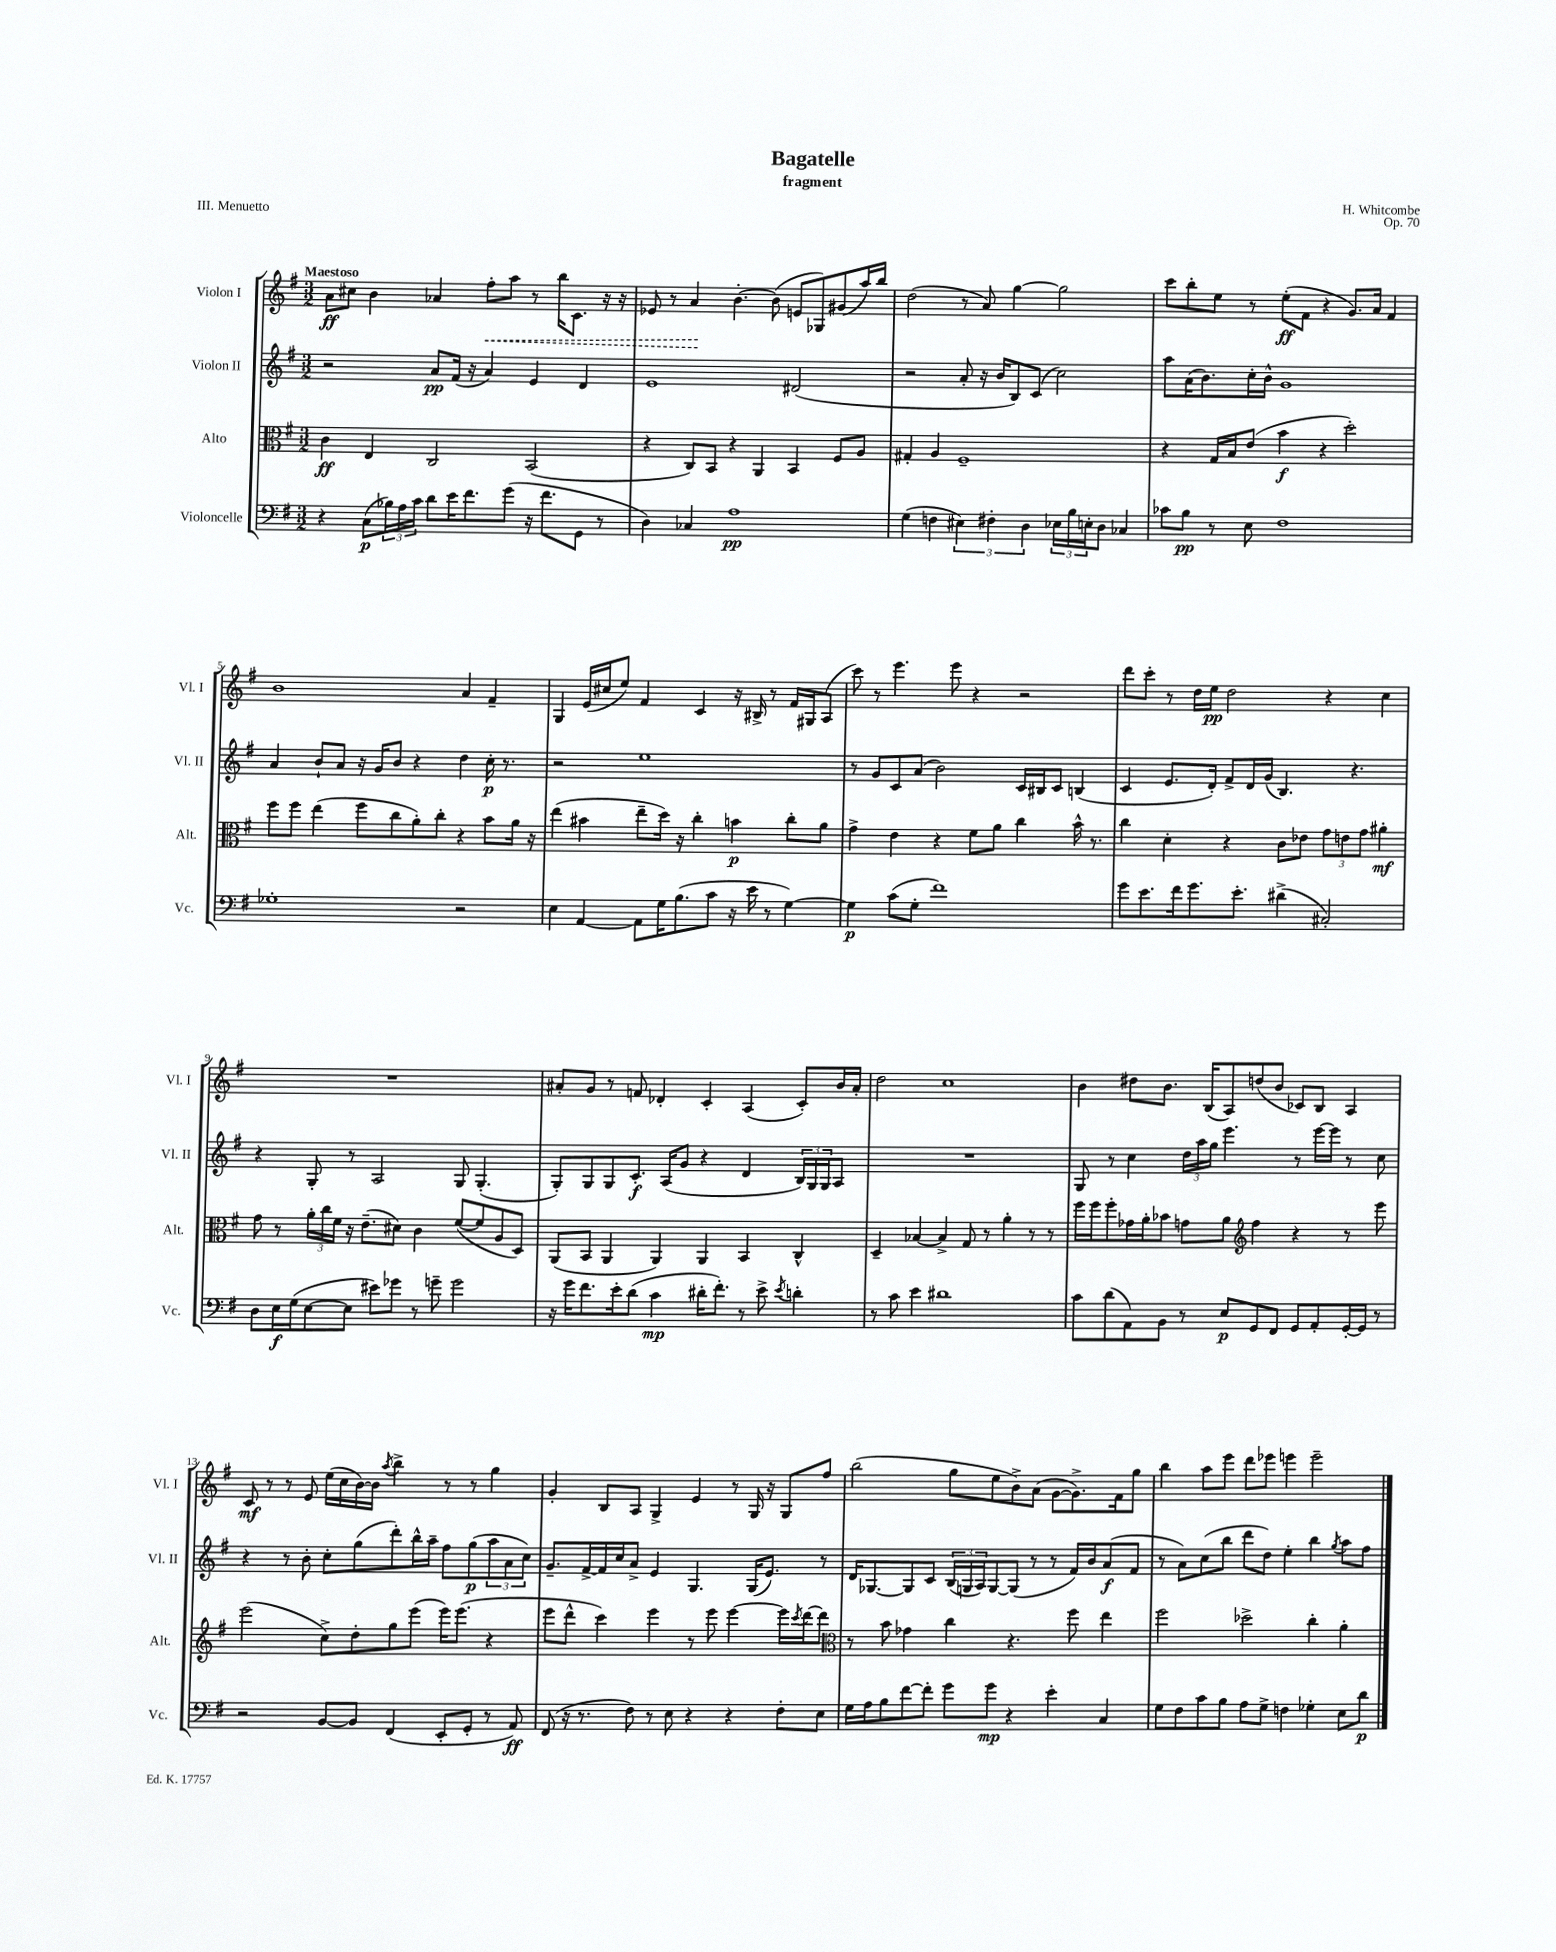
\header { title = "Bagatelle" composer = "H. Whitcombe" subtitle = "fragment" opus = "Op. 70" piece = "III. Menuetto" }
<<
\new StaffGroup <<
\new Staff = "s0" \with { instrumentName = "Violon I" shortInstrumentName = "Vl. I" } {
    \clef treble \key g \major \numericTimeSignature \time 3/2 \tempo "Maestoso"
    a'8\ff cis''8 b'4 aes'4 \once \override Hairpin.style = #'dashed-line fis''8-.\< a''8 r8 b''16 c'8. r16 r16 |
    ees'8 r8 a'4\! b'4.~-. b'8( e'8 ges8) gis'8( a''16) b''16 |
    d''2( r8 a'8) g''4~ g''2 |
    c'''8 b''8-. e''8 r8 e''8-.\ff( fis'8 r4 g'8.) a'16 fis'4 |
    b'1 a'4 fis'4-- |
    g4 e'16( cis''16 e''8) fis'4 c'4 r16 bis16-> r8 fis'16 gis16 a8( |
    c'''8) r8 e'''4. e'''8 r4 r2 |
    d'''8 c'''8-. r8 d''16 e''16\pp d''2 r4 c''4 |
    R1. |
    ais'8-. g'8 r8 f'8 des'4-. c'4-. a4( c'8-.) b'16 ais'16-. |
    d''2 c''1 |
    b'4 dis''8 b'8. b16( a8) d''8( b'8 ces'8) b8 a4 |
    c'8\mf r8 r8 e'8 e''16( c''16 b'16~) b'16 \acciaccatura { a''8 } b''4-> r8 r8 g''4 |
    g'4-. b8 a8 g4-> e'4 r8 g16 r16 g8 fis''8 |
    b''2( g''8 e''8 b'8->) a'8( g'8~ g'8.->) fis'16 g''8 |
    b''4 a''8 e'''8 d'''8 ees'''8 e'''4 e'''2-- \bar "|." |
}
\new Staff = "s1" \with { instrumentName = "Violon II" shortInstrumentName = "Vl. II" } {
    \clef treble \key g \major \numericTimeSignature \time 3/2
    r2 a'8\pp fis'16( r16 a'4) e'4 d'4 |
    e'1 dis'2( |
    r2 a'8-. r16 b'16 b8) c'8( c''2) |
    a''8 a'16( b'8.) c''16-. b'16-^ g'1 |
    a'4 b'8-! a'8 r16 g'16 b'8 r4 d''4 c''16-.\p r8. |
    r2 e''1 |
    r8 g'8 c'8 a'8( b'2) c'16 bis16 c'8 b4( |
    c'4 e'8. d'16-.) fis'8-> d'16 g'16( b4.) r4. |
    r4 g8-. r8 a2 g8 g4.-.( |
    g8-.) g8 g8 c'8.-.\f a16( g'8 r4 d'4 \tuplet 3/2 { b16) g16 g16 } a8 |
    R1. |
    g8 r8 c''4 \tuplet 3/2 { d''16 a''16 g''16 } e'''4. r8 e'''16~ e'''16 r8 c''8 |
    r4 r8 b'8-. c''8-. g''8( d'''8-.) b''16-^ a''16-- fis''8 g''8\p( \tuplet 3/2 { a''8 a'8 c''8) } |
    g'8.-- fis'16~-> fis'16 c''16 a'8-> e'4 g4. g16( e'8.) r8 |
    d'16 ges8.~ ges8 c'8 \tuplet 3/2 { b16( g16 a16) } g8~ g8( r8 r8 fis'16) b'16 a'8\f( fis'8 |
    r8 a'8) c''8( b''8 d'''8 d''8) e''4-. b''4 \acciaccatura { g''8 } a''8 fis''8 \bar "|." |
}
\new Staff = "s2" \with { instrumentName = "Alto" shortInstrumentName = "Alt." } {
    \clef alto \key g \major \numericTimeSignature \time 3/2
    c'4\ff e4 c2 b,2( |
    r4 c8) b,8 r4 a,4 b,4 fis8 a8 |
    gis4-. a4 fis1-- |
    r4 g16 b16 e'8( b'4\f r4 d''2-.) |
    fis''8 fis''8 e''4( fis''8 c''8 a'8-.) c''8-. r4 b'8 a'16 r16 |
    e''4( bis'4 e''8-- d''16) r16 c''4-. b'4\p c''8-. a'8 |
    g'4-> e'4 r4 fis'8 a'8 c''4 b'16-^ r8. |
    c''4 d'4-. r4 c'8 ees'8 \tuplet 3/2 { g'8 e'8 g'8 } ais'4-.\mf |
    g'8 r8 \tuplet 3/2 { a'16-. c''16 fis'16 } r16 e'8.--( dis'8) c'4 fis'8~( fis'8 a8 d8) |
    a,8( b,8 a,4 a,4) a,4 b,4 c4-^ |
    d4-- bes4~ bes4-> g8 r8 a'4-. r8 r8 |
    fis''16 fis''16 fis''8-. ges'16 a'16-. bes'8 g'8 a'8 \clef treble fis''4 r4 r8 e'''8 |
    e'''2( c''8->) d''8-. g''8 e'''8( e'''16) e'''8.( r4 |
    e'''8 d'''8-^ c'''4) e'''4 r8 e'''8 e'''4~ e'''16 \acciaccatura { c'''8 } d'''16~ d'''8 |
    \clef alto r8 b'8 ges'4 c''4 r4. fis''8 e''4 |
    fis''2 des''2-> c''4-. a'4-. \bar "|." |
}
\new Staff = "s3" \with { instrumentName = "Violoncelle" shortInstrumentName = "Vc." } {
    \clef bass \key g \major \numericTimeSignature \time 3/2
    r4 c8\p( \tuplet 3/2 { bes16) a16 c'16 } d'8 e'16 fis'8. g'8( r16 fis'8. g,8 r8 |
    d4) ces4 a1\pp |
    g4( f4 \tuplet 3/2 { eis4) fis4-. d4 } \tuplet 3/2 { ees16 b16 e16-. } d8 ces4 |
    ces'8 b8\pp r8 e8 fis1 |
    ges1-. r2 |
    e4 a,4~ a,8 g16 b8.( c'8 r16 e'16 r8 g4~) |
    g4\p c'8( g8-. fis'1) |
    g'8 e'8. fis'16 g'8. e'8.-. dis'4->( cis2-.) |
    d8 e16\f g16( e8~ e8 eis'8) ges'8 r8 g'8-- g'2 |
    r16 g'16 fis'8. e'16-. d'8( c'4\mp dis'16-. fis'8.-.) r8 e'8-> \acciaccatura { e'8 } d'4-. |
    r8 c'8 e'4 dis'1 |
    c'8 d'8( a,8) b,8 r8 e8\p g,8 fis,8 g,8 a,8-. g,16~-. g,16 r8 |
    r2 b,8~ b,8 fis,4( e,8-. g,8-. r8 a,8\ff) |
    fis,8( r16 r8. fis8) r8 e8 r4 r4 fis8-. e8 |
    g16 a16 b8 fis'8~ fis'8-. g'8 g'8\mp r4 e'4-. c4 |
    g8 fis8 c'8 b8 a8 g8-> f4 ges4-. e8 d'8\p \bar "|." |
}
>>
>>
